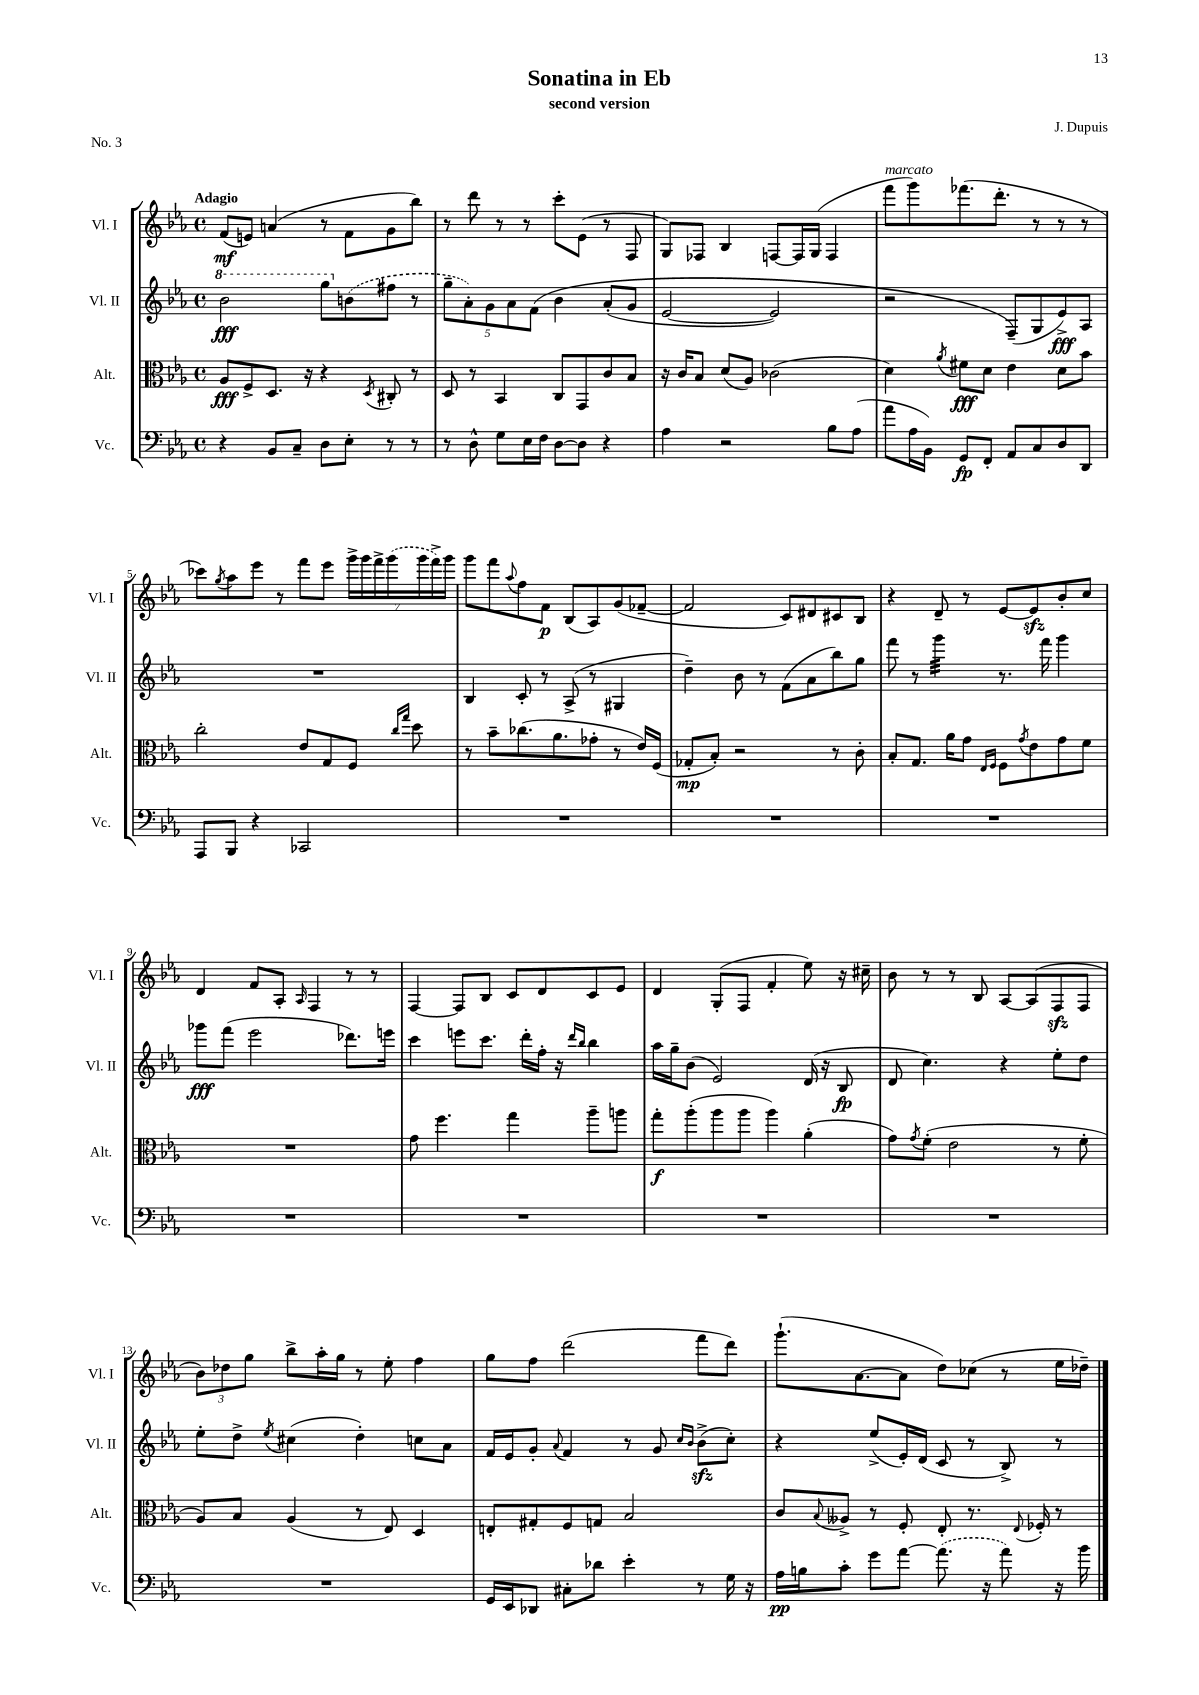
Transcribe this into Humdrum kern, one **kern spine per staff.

**kern	**kern	**kern	**kern
*staff4	*staff3	*staff2	*staff1
*clefF4	*clefC3	*clefG2	*clefG2
*k[b-e-a-]	*k[b-e-a-]	*k[b-e-a-]	*k[b-e-a-]
*M4/4	*M4/4	*M4/4	*M4/4
*met(c)	*met(c)	*met(c)	*met(c)
4r	8A-/L	2bb-\	(8f/L
.	8F^/	.	8e/J)
8BB-/L	8.D/J	.	(4a/
8C~/J	.	.	.
.	16r	.	.
8D\L	4r	8ggg\L	8r
8E-'\J	.	(8b\	8f\L
.	8qD/	.	.
8r	8C#'/	8ff#\J	8g\
8r	8r	8r	8bb-\J)
=	=	=	=
8r	8D/	10gg~\L	8r
.	.	10a-'\)	.
8D^^\	8r	.	8ddd\
.	.	10g\	.
8G\L	4BB-/	.	8r
.	.	10a-\	.
16E-\L	.	.	8r
.	.	&(10f\J	.
16F\JJ	.	.	.
[8D\L	8C/L	4b-\	8ccc'\L
8D\]J	8GG/	.	(8e-\J
4r	8c/	(8a-'/L	8r
.	8B-/J	8g/J	8F/
=	=	=	=
4A-\	16r	[2e-/	8G/L)
.	16c/LK	.	.
.	8B-/J	.	8F-/J
2r	(8d/L	.	4B-/
.	8A-/J)	.	.
.	(2c-\	2e-/])	[8F/L
.	.	.	16F/]L
.	.	.	(16G/JJ
8B-\L	.	.	4F/
(8A-\J	.	.	.
=	=	=	=
8a-\L	4d\)	2r	8fff\L
16A-\L	.	.	8ggg\)
16BB-\JJ)	.	.	.
.	8qa-/	.	.
8GG/L	8f#\L	.	(8.fff-\
8FF'/J	8d\J	.	.
.	.	.	8.ddd'\J
8AA-/L	4e-\	(8F~/L&)	.
8C/	.	8G/	8r
8D/	8d\L	8e-^/)	8r
8DD/J	8b-\J	8A-/J	8r
=	=	=	=
8AAA-/L	2cc'\	1r	8ccc-\L)
.	.	.	8qgg/
8BBB-/J	.	.	8aa-\
4r	.	.	8eee-\J
.	.	.	8r
2CC-/	8e-/L	.	8fff\L
.	8G/	.	8eee-\J
.	8F/J	.	28ggg^\LL
.	.	.	28ggg\
.	.	.	28fff^\
.	.	.	(28ggg\
.	16qqcc/LL	.	.
.	16qqgg/JJ	.	.
.	8dd\	.	.
.	.	.	28ggg\
.	.	.	28fff^\)
.	.	.	28ggg\JJ
=	=	=	=
1r	8r	4B-/	8ggg\L
.	8b-~\L	.	8fff\
.	.	.	8qqaa-/
.	(8.cc-\	8c'/	8ff\
.	.	8r	8f\J
.	8.a-\	.	.
.	.	(8A-^/	(8B-/L
.	8g-'\J	8r	8A-/)
.	8r	4G#/	(8g/
.	16e-/LL)	.	[8f-~/J
.	(16F/JJ	.	.
=	=	=	=
1r	8G-'/L	4dd~\)	2f-/]
.	8B-'/J)	.	.
.	2r	8b-\	.
.	.	8r	.
.	.	(8f\L	8c/L)
.	.	8a-\	8d#/
.	8r	8bb-\)	8c#/
.	8c'\	8gg\J	8B-/J
=	=	=	=
1r	8B-'/L	8fff\	4r
.	8.G/J	8r	.
.	.	4ggg\	8d~/
.	16a-\LK	.	.
.	8g\J	.	8r
.	16qqE-/LL	.	.
.	16qqF/JJ	.	.
.	8F\L	8.r	[8e-/L
.	8qg/	.	.
.	8e-\	.	8e-/]
.	.	16fff\	.
.	8g\	4ggg\	8b-'/
.	8f\J	.	8cc/J
=	=	=	=
1r	1r	8ggg-\L	4d/
.	.	(8fff\J	.
.	.	2eee-\	8f/L
.	.	.	8A-'/J
.	.	.	16qqA-/
.	.	.	4F/
.	.	8.ddd-\L)	8r
.	.	.	8r
.	.	16eee\Jk	.
=	=	=	=
1r	8g\	4ccc\	[4F/
.	4.ff\	.	.
.	.	8eee\L	8F/]L
.	.	8.ccc\J	8B-/J
.	4gg\	.	8c/L
.	.	16ddd'\LL	.
.	.	16ff'\JJ	8d/
.	.	16r	.
.	.	16qqddd/LL	.
.	.	16qqbb-/JJ	.
.	8aa-~\L	4bb-\	8c/
.	8aa\J	.	8e-/J
=	=	=	=
1r	8gg'\L	16aa-\LL	4d/
.	.	16gg~\J	.
.	(8aa-'\	(8b-\J	.
.	8aa-\	2e-/)	(8G'/L
.	8aa-\J	.	8F/J
.	4aa-\)	.	4f'/
.	(4a-'\	(16d/	8ee-\)
.	.	16r	.
.	.	8B-/	16r
.	.	.	16cc#~\
=	=	=	=
1r	8g\L)	8d/	8b-\
.	8qg/	.	.
.	(8f'\J	4.cc\)	8r
.	2e-\	.	8r
.	.	.	8B-/
.	.	4r	[8A-/L
.	.	.	(8A-/]
.	8r	8ee-'\L	8F/
.	8f'\	8dd\J	8F/J
=	=	=	=
1r	8A-/L)	8ee-'\L	12b-\L)
.	.	.	12dd-\
.	8B-/J	8dd^\J	.
.	.	.	12gg\J
.	.	8qee-/	.
.	(4A-/	(4cc#\	8bb-^\L
.	.	.	16aa-'\L
.	.	.	16gg\JJ
.	8r	4dd'\)	8r
.	8E-/)	.	8ee-'\
.	4D/	8cc\L	4ff\
.	.	8a-\J	.
=	=	=	=
16GG/LL	8E'/L	16f/LL	8gg\L
16EE-/J	.	16e-/J	.
8DD-/J	8G#'/	8g'/J	8ff\J
.	.	8qqa-/	.
8C#'\L	8F/	4f/	(2ddd\
8d-\J	8G/J	.	.
4e-'\	2B-/	8r	.
.	.	8g/	.
.	.	16qqcc/LL	.
.	.	16qqb-/JJ	.
8r	.	(8b-^\L	8fff\L
16G\	.	8cc'\J)	8ddd\J)
16r	.	.	.
=	=	=	=
16A-\LL	8c/L	4r	(8.ggg`\L
16B\J	.	.	.
.	8qqB-/	.	.
8c'\J	8A--^/J	.	.
.	.	.	[8.a-\
8g\L	8r	(8ee-^/L	.
[8a-\J	8F'/	16e-'/L)	8a-\]J
.	.	(16d/JJ	.
(8.a-\]	8E-'/	8c/	8dd\L)
.	8.r	8r	(8cc-\J
16r	.	.	.
8a-\)	.	8B-^/)	8r
.	8qqE-/	.	.
.	16F-'/	.	.
16r	8r	8r	16ee-\LL
16b-\	.	.	16dd-~\JJ)
==	==	==	==
*-	*-	*-	*-
